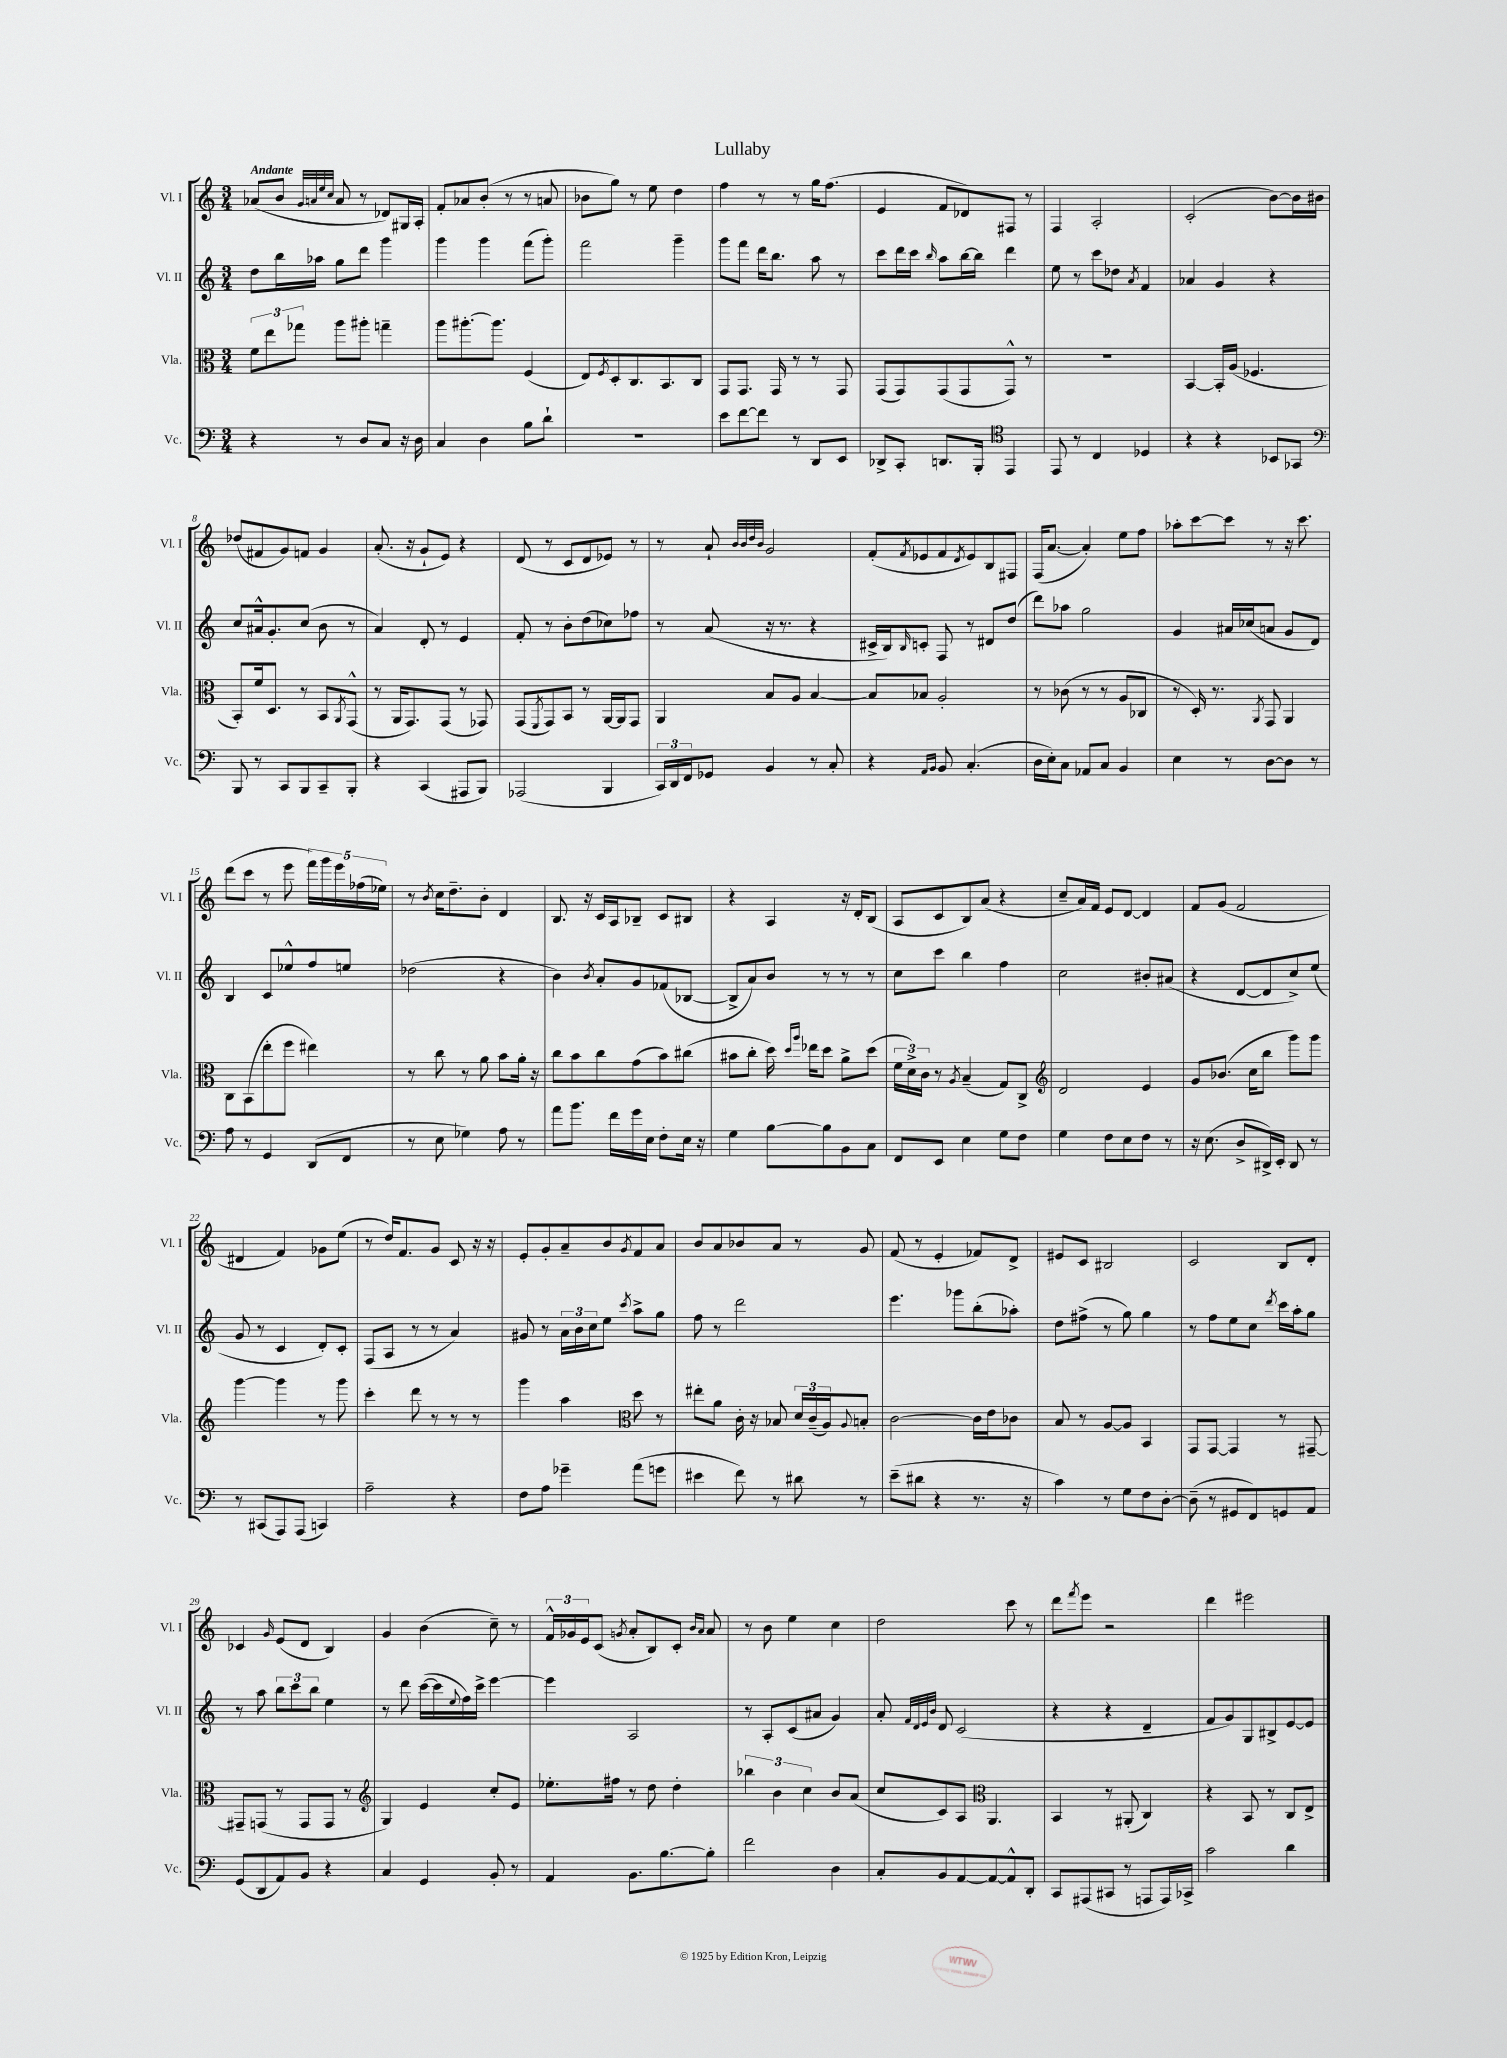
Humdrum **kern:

**kern	**kern	**kern	**kern
*staff4	*staff3	*staff2	*staff1
*clefF4	*clefC3	*clefG2	*clefG2
*k[]	*k[]	*k[]	*k[]
*M3/4	*M3/4	*M3/4	*M3/4
4r	12f\L	8dd\L	(8a-/L
.	12ee\	.	.
.	.	16bb\L	8b/J
.	12gg-\J	.	.
.	.	16aa-\JJ	.
.	.	.	32qqg/LLL
.	.	.	32qqa/
.	.	.	32qqee/
.	.	.	32qqcc/JJJ
8r	8aa\L	8gg\L	8a/
8D/L	8aa#'\J	8ddd\J	8r
8C/J	4gg~\	4ggg\	8d-/L)
16r	.	.	16G#/L
16D\	.	.	16A'/JJ
=	=	=	=
4C/	8aa\L	4ggg\	8f'/L
.	[8.aa#'\	.	8a-/
4D\	.	4ggg\	(8b'/J
.	8.aa#\]J	.	.
.	.	.	8r
8B\L	(4F/	(8fff\L	8r
8d`\J	.	8ggg'\J)	8a/
=	=	=	=
2.r	8E/L)	2fff\	8b-\L
.	8qF/	.	.
.	8D'/	.	8gg\J)
.	8.C/	.	8r
.	.	.	8ee\
.	8.BB/	.	.
.	.	4ggg~\	4dd\
.	8C/J	.	.
=	=	=	=
8e\L	8GG/L	8ggg\L	4ff\
[8f\	8.GG/J	8fff\J	.
8f\]J	.	16ddd\LK	8r
.	16GG/	8.bb\J	.
8r	8r	.	8r
8DD/L	8r	8aa\	16gg\LK
.	.	.	(8.ff\J
8EE/J	8GG/	8r	.
=	=	=	=
8DD-^/L	(8GG/L	8ccc\L	4e/
8CC'/J	8GG/)	16ddd\L	.
.	.	16ccc\JJ	.
.	.	16qqbb/	.
8.DD/L	(8GG/	8aa\L	8f/L
.	8GG/	[16bb\L	8d-/)
16BBB'/Jk	.	16bb\]JJ	.
*clefC4	*	*	*
4EE/	8GG^^/J)	4ddd\	8F#/J
.	8r	.	8r
=	=	=	=
8EE/	2.r	8ee\	4F/
8r	.	8r	.
4C/	.	8ccc\L	2A'/
.	.	8dd-\J	.
.	.	8qa/	.
4D-/	.	4f/	.
=	=	=	=
4r	[4BB/	4a-/	(2c'/
4r	16BB'/]LL	4g/	.
.	(16A/JJ	.	.
.	4.F-/	.	.
8BB-/L	.	4r	[8b\L)
8GG-/J	.	.	16b\]L
.	.	.	16b#\JJ
=	=	=	=
*clefF4	*	*	*
8BBB/	8BB'/L)	8cc/L	(8dd-/L
8r	16f/k	16a#^^/k	8f#/
.	8.D/J	8.g'/	.
8CC/L	.	.	8g/)
8BBB/	8r	(8cc/J	8f/J
8CC~/	8BB/L	8b\	4g/
.	8qAA/	.	.
8BBB'/J	(8GG^^/J	8r	.
=	=	=	=
4r	8r	4a/)	(8.a'/
.	16AA/LK	.	.
.	8.GG/)	.	16r
(4CC/	.	8d'/	8g`/L
.	(8GG/J	8r	8e/J)
8AAA#/L	8r	4e/	4r
8BBB/J)	8GG-/)	.	.
=	=	=	=
(2AAA-/	(8GG/L	8f'/	(8d/
.	8qFF/	.	.
.	8GG/)	8r	8r
.	8BB/J	8b'\L	8c/L
.	8r	(8dd\	8d/
4BBB/	[16AA/LL	8cc-\)	8e-/J)
.	16AA/]J	.	.
.	8GG/J	8ff-\J	8r
=	=	=	=
24CC/LL)	4AA/	8r	8r
24DD/	.	.	.
24FF/J	.	.	.
8GG-/J	.	(8a/	8a`/
.	.	.	32qqb/LLL
.	.	.	32qqb/
.	.	.	32qqdd/
.	.	.	32qqb/JJJ
4BB/	8B/L	16r	2g/
.	.	8.r	.
.	8A/J	.	.
8r	[4B/	4r	.
8C'/	.	.	.
=	=	=	=
4r	8B/]L	16c#^/LL	(8f'/L
.	.	16B/J)	.
.	.	16qqB/	8qf/
.	8B-/J	8c'/J	8e-/
16qqAA/LL	.	.	.
16qqBB/JJ	.	.	.
8BB/	2A'/	8F/	8f/
.	.	.	8qd/
(4.C'/	.	8r	8e-/)
.	.	8d#/L	8B/
.	.	(8dd/J	8F#/J
=	=	=	=
16D\LL	8r	8ddd\L)	(16F/LK
16E'\J)	.	.	[8.a/J
8C\J	(8c-\	8aa-\J	.
8AA-/L	8r	2gg\	4a'/])
8C/J	8r	.	.
4BB/	8A/L	.	8ee\L
.	8C-/J	.	8ff\J
=	=	=	=
4E\	8r	4g/	8aa-'\L
.	16D'/)	.	[8ccc\
.	8.r	.	.
8r	.	16a#/LL	8ccc\]J
.	.	(16cc-/J	.
.	8qAA/	.	.
[8D\L	8GG/	8a/J	8r
8D\]J	4AA/	8g/L	16r
.	.	.	8.ccc\
8r	.	8d/J)	.
=	=	=	=
8A\	8C\L	4B/	(8ddd\L
8r	(8BB\	.	8ccc\J
4GG/	8ee'\	8c/L	8r
.	8ff\J	8ee-^^/	8eee\
(8DD/L	4ee#\)	8ff/	20fff\LL)
.	.	.	20ggg\
.	.	.	20eee\
8FF/J	.	8ee/J	.
.	.	.	(20ff-\
.	.	.	20ee-\JJ)
=	=	=	=
8r	8r	(2dd-\	8r
.	.	.	8qb/
8E\	8cc\	.	16cc\LK
.	.	.	8.dd~\
4G-\)	8r	.	.
.	8a\	.	8b'\J
8A\	8b\L	4r	4d/
8r	16a'\Jk	.	.
.	16r	.	.
=	=	=	=
8a\L	8cc\L	4b\)	8.B/
8.b\J	8b\	.	.
.	.	.	16r
.	.	8qb/	.
.	8cc\	8a'/L	16c/LL
16f\LL	.	.	16A/J
16g\	(8g\	8g/	8B-~/J
16E\JJ	.	.	.
8F'\L	8b\)	(8f-/	8c/L
16E\Jk	(8cc#\J	[8B-/J	8B#/J
16r	.	.	.
=	=	=	=
4G\	8b#\L	8B-^/]L	4r
.	8cc'\J	8a/)	.
[8B\L	16dd\)	8b/J	4A/
.	16qqdd/LL	.	.
.	16qqaa/JJ	.	.
.	16ee-\LK	.	.
8B\]	8dd\J	8r	.
8BB\	8a^\L	8r	16r
.	.	.	16d'/LK
8C\J	(8dd\J	8r	(8B/J
=	=	=	=
8FF/L	24f\LL	8cc\L	8A/L
.	24d^\)	.	.
.	24c\JJ	.	.
8EE/J	8r	8ccc\J	8c/
.	8qA/	.	.
4E\	(4B~/	4bb\	8B/)
.	.	.	(8a/J
8G\L	8G/L)	4ff\	4r
8F\J	8C^/J	.	.
=	=	=	=
*	*clefG2	*	*
4G\	2d/	2cc\	8cc~/L
.	.	.	16a/L)
.	.	.	16f/JJ
8F\L	.	.	8e/L
8E\	.	.	[8d/J
8F\J	4e/	8b#'/L	4d/]
8r	.	(8a#/J	.
=	=	=	=
16r	8g/L	4r	8f/L
(8.E\	.	.	.
.	(8.b-/J	.	(8g/J
8D^/L	.	[8d/L	2f/
.	16cc\LK	.	.
16DD#^/L)	8bb\J	8d/]	.
16EE'/JJ	.	.	.
8DD#/	8ggg\L)	8cc^/)	.
8r	8ggg\J	(8ee/J	.
=	=	=	=
8r	[4ggg\	8g/	4d#/
(8CC#/L	.	8r	.
8AAA/)	4ggg\]	4c/	4f/)
(8AAA/J	.	.	.
4CC/)	8r	8d'/L)	8g-\L
.	8ggg\	8c'/J	(8ee\J
=	=	=	=
2A~\	4ccc'\	(8F/L	8r
.	.	8A/J	16dd/LK)
.	.	.	8.f/
.	8ddd\	8r	.
.	8r	8r	8g/J
4r	8r	4a/)	8c/
.	8r	.	16r
.	.	.	16r
=	=	=	=
8F\L	4ggg\	8g#/	8e'/L
8A\J	.	8r	8g'/
4g-~\	4aa\	24a\LL	8a~/
.	.	24b\	.
.	.	24cc\J	.
.	.	8ee\J	8b/
*	*clefC3	*	*
.	.	8qccc/	8qg/
(8a\L	8dd\	8aa^\L	8f/
8g\J	8r	8gg\J	8a/J
=	=	=	=
4e#\	8ee#'\L	8ff\	8b/L
.	8a\J	8r	8a/
8f\)	16c'\	2ddd\	8b-/
.	16r	.	.
8r	8B-/	.	8a/J
8d#\	24d/LL	.	8r
.	(24c~/	.	.
.	24A/J)	.	.
.	8qqA/	.	.
8r	8B'/J	.	8g/
=	=	=	=
(8e~\L	[2c\	4.eee\	(8f/
8d#\J	.	.	8r
4r	.	.	4e'/
.	.	8ggg-\L	.
8.r	16c\]LL	(8bb'\	8f-/L)
.	16e\J	.	.
.	8c-\J	8aa-'\J)	8d^/J
16r	.	.	.
=	=	=	=
4c\)	8B/	8dd\L	8e#/L
.	8r	(8ff#^\J	8c/J
8r	[8A/L	8r	2B#/
8G\L	8A/]J	8gg\)	.
8F\	4BB/	4gg\	.
[8D'\J	.	.	.
=	=	=	=
(8D~\]	8GG/L	8r	2c/
8r	[8GG/J	8ff\L	.
8GG#/L	4GG/]	8ee\	.
8FF/)	.	8cc\J	.
.	.	8qddd/	.
8GG/	8r	16ccc\LL	8B/L
.	.	16aa'\J	.
8AA/J	[8GG#~/	8gg\J	8d'/J
=	=	=	=
(8GG/L	8GG#~/]L	8r	4c-/
8DD/	(8GG/J	8aa\	.
.	.	.	16qqg/
8AA/)	8r	12bb\L	(8e/L
.	.	12ccc\	.
8BB/J	8GG/L	.	8d/J
.	.	12bb\J	.
4r	8GG/J	4ee\	4B/)
.	8r	.	.
=	=	=	=
*	*clefG2	*	*
4C/	4G/)	8r	4g/
.	.	8ddd\	.
4GG/	4e/	([16ccc\LL	(4b\
.	.	16ccc\]	.
.	.	8qqee/	.
.	.	16ff\)	.
.	.	16ccc^\JJ	.
8BB'/	8cc'/L	[4eee\	8cc~\)
8r	8e/J	.	8r
=	=	=	=
4AA/	8.ee-'\L	4eee\]	24f^^/LL
.	.	.	24g-/
.	.	.	24e/J
.	.	.	(8c/J
.	16ff#\Jk	.	.
.	.	.	8qg/
8.BB\L	8r	2A/	8a'/L
.	8dd\	.	8B/)
[8.B\	.	.	.
.	4dd'\	.	8c'/J
.	.	.	16qqb/LL
.	.	.	16qqa/JJ
8B'\]J	.	.	8a/
=	=	=	=
2f\	6bb-\	8r	8r
.	.	8A'/L	8b\
.	6b\	.	.
.	.	(8c/	4ee\
.	6cc\	.	.
.	.	8a#/J	.
4D\	8b/L	4g/)	4cc\
.	(8a/J	.	.
=	=	=	=
8C'/L	8cc/L	8a'/	2dd\
.	.	32qqf/LLL	.
.	.	32qqd/	.
.	.	32qqe/	.
.	.	32qqb/JJJ	.
8BB/	8c/)	8d/	.
[8AA/	8A/J	(2c/	.
*	*clefC3	*	*
8AA/_	4.AA/	.	.
8AA^^/]	.	.	8ccc\
8DD'/J	.	.	8r
=	=	=	=
8CC/L	4BB/	4r	8ddd\L
.	.	.	8qfff/
(8AAA#/	.	.	8eee\J
8CC#/J	8r	4r	2r
8r	(8AA#'/	.	.
8AAA/L	4C/)	4d~/	.
16AAA/L)	.	.	.
16CC-^/JJ	.	.	.
=	=	=	=
2c\	4r	8f/L	4ddd\
.	.	8g/)	.
.	8BB/	8G/	2eee#\
.	8r	8B#^/	.
4d\	8C/L	[8e/	.
.	8E^/J	8e/]J	.
==	==	==	==
*-	*-	*-	*-
